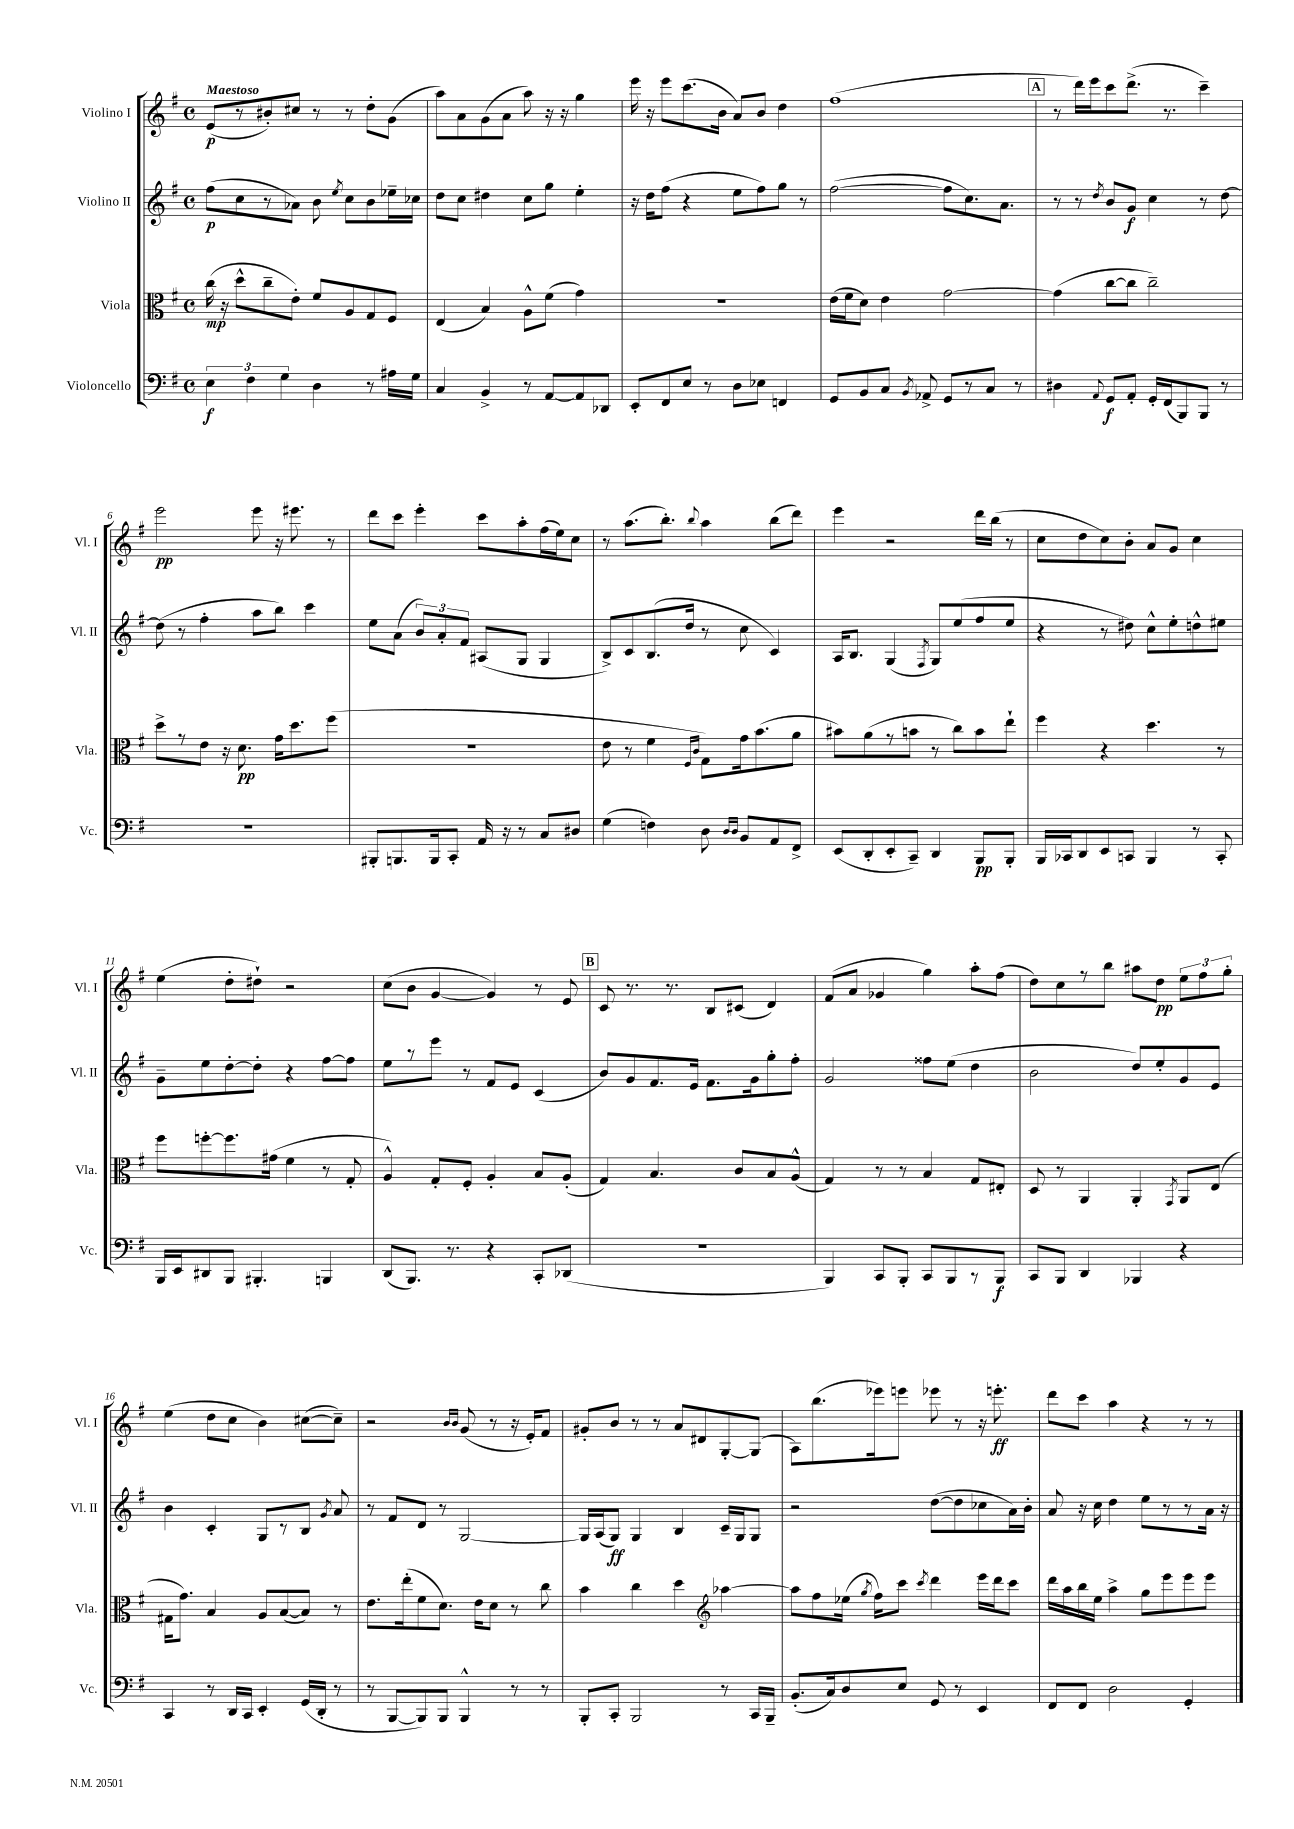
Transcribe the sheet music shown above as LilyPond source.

<<
\new StaffGroup <<
\new Staff = "s0" \with { instrumentName = "Violino I" shortInstrumentName = "Vl. I" } {
    \clef treble \key g \major \defaultTimeSignature \time 4/4 \tempo "Maestoso"
    \autoBeamOff e'8[\p( r8 bis'8-.) cis''8] r8 r8 d''8[-. g'8]( |
    a''8[) a'8 g'8( a'8] a''8) r16 r16 g''4 |
    e'''16 r16 e'''8[ c'''8.( b'16] a'8[) b'8] d''4 |
    fis''1( |
    \mark \markup { \box "A" } r8 d'''16[) e'''16 c'''8 d'''8.]->( r8. c'''4--) |
    e'''2\pp e'''8 r16 eis'''8. r8 |
    d'''8[ c'''8] e'''4-. c'''8[ a''8-. fis''16( e''16) c''8] |
    r8 a''8.[( b''8.]-.) \appoggiatura { b''8 } a''4 b''8[( d'''8]) |
    e'''4 r2 d'''16[ b''16]( r8 |
    c''8[ d''8 c''8) b'8]-. a'8[ g'8] c''4 |
    e''4( d''8[-. dis''8]-!) r2 |
    c''8[( b'8] g'4~ g'4) r8 e'8 |
    \mark \markup { \box "B" } c'8 r8. r8. b8[ cis'8]( d'4) |
    fis'8[( a'8] ges'4 g''4) a''8[-. fis''8]( |
    d''8[) c''8 r8 b''8] ais''8[ d''8]\pp \tuplet 3/2 { e''8[ fis''8 g''8]-. } |
    e''4( d''8[ c''8] b'4) cis''8[~( cis''8]--) |
    r2 \grace { b'16[ b'16] } g'8( r8 r16 e'16[-.) fis'8] |
    gis'8[-. b'8] r8 r8 a'8[ dis'8 g8~-. g8]( |
    a8[) b''8.( ees'''16) e'''8] ees'''8 r8 r16 e'''8.-.\ff |
    d'''8[ c'''8] a''4 r4 r8 r8 \bar "|." |
}
\new Staff = "s1" \with { instrumentName = "Violino II" shortInstrumentName = "Vl. II" } {
    \clef treble \key g \major \defaultTimeSignature \time 4/4
    \autoBeamOff fis''8[\p( c''8 r8 aes'8]) b'8 \acciaccatura { e''8 } c''8[ b'8 ees''16-- ces''16] |
    d''8[ c''8] dis''4 c''8[ g''8] e''4-. |
    r16 d''16[ fis''8]( r4 e''8[ fis''8) g''8] r8 |
    fis''2~( fis''8[ c''8.) a'8.] |
    \mark \markup { \box "A" } r8 r8 \acciaccatura { d''8 } b'8[ g'8]\f c''4 r8 d''8~ |
    d''8( r8 fis''4-. a''8[ b''8]) c'''4 |
    e''8[ a'8]( \tuplet 3/2 { b'8[) a'8-. fis'8] } ais8[( g8] g4 |
    b8[->) c'8 b8.( d''16] r8 c''8 c'4) |
    a16[ b8.] g4( \acciaccatura { fis8 } g8[) e''8( fis''8 e''8] |
    r4 r8 dis''8) c''8[-^ e''8-. d''8-^ eis''8] |
    g'8[-- e''8 d''8~-. d''8]-. r4 fis''8[~ fis''8] |
    e''8[ r8 e'''8] r8 fis'8[ e'8] c'4( |
    \mark \markup { \box "B" } b'8[) g'8 fis'8. e'16] fis'8.[ g'16 g''8-. fis''8]-. |
    g'2 fisis''8[ e''8]( d''4 |
    b'2 d''8[) e''8-. g'8 e'8] |
    b'4 c'4-. g8[ r8 b8] \acciaccatura { g'8 } a'8 |
    r8 fis'8[ d'8] r8 g2~ |
    g16[ a16( g8]\ff) g4 b4 c'16[-- g16 g8] |
    r2 d''8[~( d''8 ces''8 a'16) b'16]-. |
    a'8 r16 c''16 d''4 e''8[ r8 r8 a'16] r16 \bar "|." |
}
\new Staff = "s2" \with { instrumentName = "Viola" shortInstrumentName = "Vla." } {
    \clef alto \key g \major \defaultTimeSignature \time 4/4
    \autoBeamOff c''16\mp( r16 d''8[-^ c''8-- e'8]-.) fis'8[ a8 g8 fis8] |
    e4( b4) a8[-^ fis'8]( g'4) |
    r1 |
    e'16[( fis'16 d'8]) e'4 g'2~ |
    \mark \markup { \box "A" } g'4( c''8[~ c''8] c''2--) |
    d''8[-> r8 e'8] r16 d'8.\pp g'16[ d''8. fis''8]( |
    R1 |
    e'8 r8 fis'4 \grace { fis16[ c'16] } g8[) g'16 b'8.( a'8] |
    bis'8[) a'8( r8 b'8] r8 c''8[) b'8 e''8]-! |
    fis''4 r4 d''4. r8 |
    fis''8[ f''8~-. f''8. gis'16]( fis'4 r8 g8-. |
    a4-^) g8[-. fis8]-. a4-. b8[ a8]-.( |
    \mark \markup { \box "B" } g4) b4. c'8[ b8 a8]-^( |
    g4) r8 r8 b4 g8[ eis8]-. |
    d8 r8 a,4 a,4-. \acciaccatura { g,8 } a,8[ e8]( |
    gis16[ g'8.]) b4 a8[ b8~( b8]) r8 |
    e'8.[ e''16-.( fis'8 d'8.]) e'16[ d'8] r8 c''8 |
    b'4 c''4 d''4 \clef treble aes''4~ |
    aes''8[ fis''8 ees''16]( \acciaccatura { g''8 } fis''16[) c'''8] \acciaccatura { c'''8 } d'''4 e'''16[ d'''16 c'''8] |
    d'''16[ a''16 b''16 e''16] a''4-> g''8[ e'''8 e'''8 e'''8] \bar "|." |
}
\new Staff = "s3" \with { instrumentName = "Violoncello" shortInstrumentName = "Vc." } {
    \clef bass \key g \major \defaultTimeSignature \time 4/4
    \autoBeamOff \tuplet 3/2 { e4\f fis4 g4 } d4 r8 ais16[ g16] |
    c4 b,4-> r8 a,8[~ a,8 des,8] |
    e,8[-. fis,8 e8] r8 d8[ ees8] f,4 |
    g,8[ b,8 c8] \acciaccatura { b,8 } aes,8-> g,8[ r8 c8] r8 |
    \mark \markup { \box "A" } dis4 \appoggiatura { a,8 } g,8[\f a,8]-. g,16[-. fis,16( b,,8) b,,8] r8 |
    R1 |
    bis,,8[-. b,,8. b,,16 c,8]-. a,16 r16 r8 c8[ dis8] |
    g4( f4) d8 \grace { d16[ d16] } b,8[ a,8 fis,8]-> |
    e,8[( d,8-. e,8-. c,8]--) d,4 b,,8[\pp b,,8]-. |
    b,,16[ ces,16 d,8 e,8 c,8] b,,4 r8 c,8-. |
    b,,16[ e,16 dis,8 b,,8] bis,,4.-. b,,4 |
    d,8[( b,,8.]) r8. r4 c,8[-. des,8]( |
    \mark \markup { \box "B" } R1 |
    b,,4) c,8[ b,,8]-. c,8[ b,,8 r8 b,,8]\f |
    c,8[ b,,8] d,4 bes,,4 r4 |
    c,4 r8 d,16[ c,16] e,4-. g,16[( d,16]-. r8 |
    r8 b,,8[~ b,,8) b,,8] b,,4-^ r8 r8 |
    b,,8[-. c,8]-. b,,2 r8 c,16[ b,,16]-- |
    b,8.[-.( c16) d8 e8] g,8 r8 e,4 |
    fis,8[ fis,8] d2 g,4-. \bar "|." |
}
>>
>>
